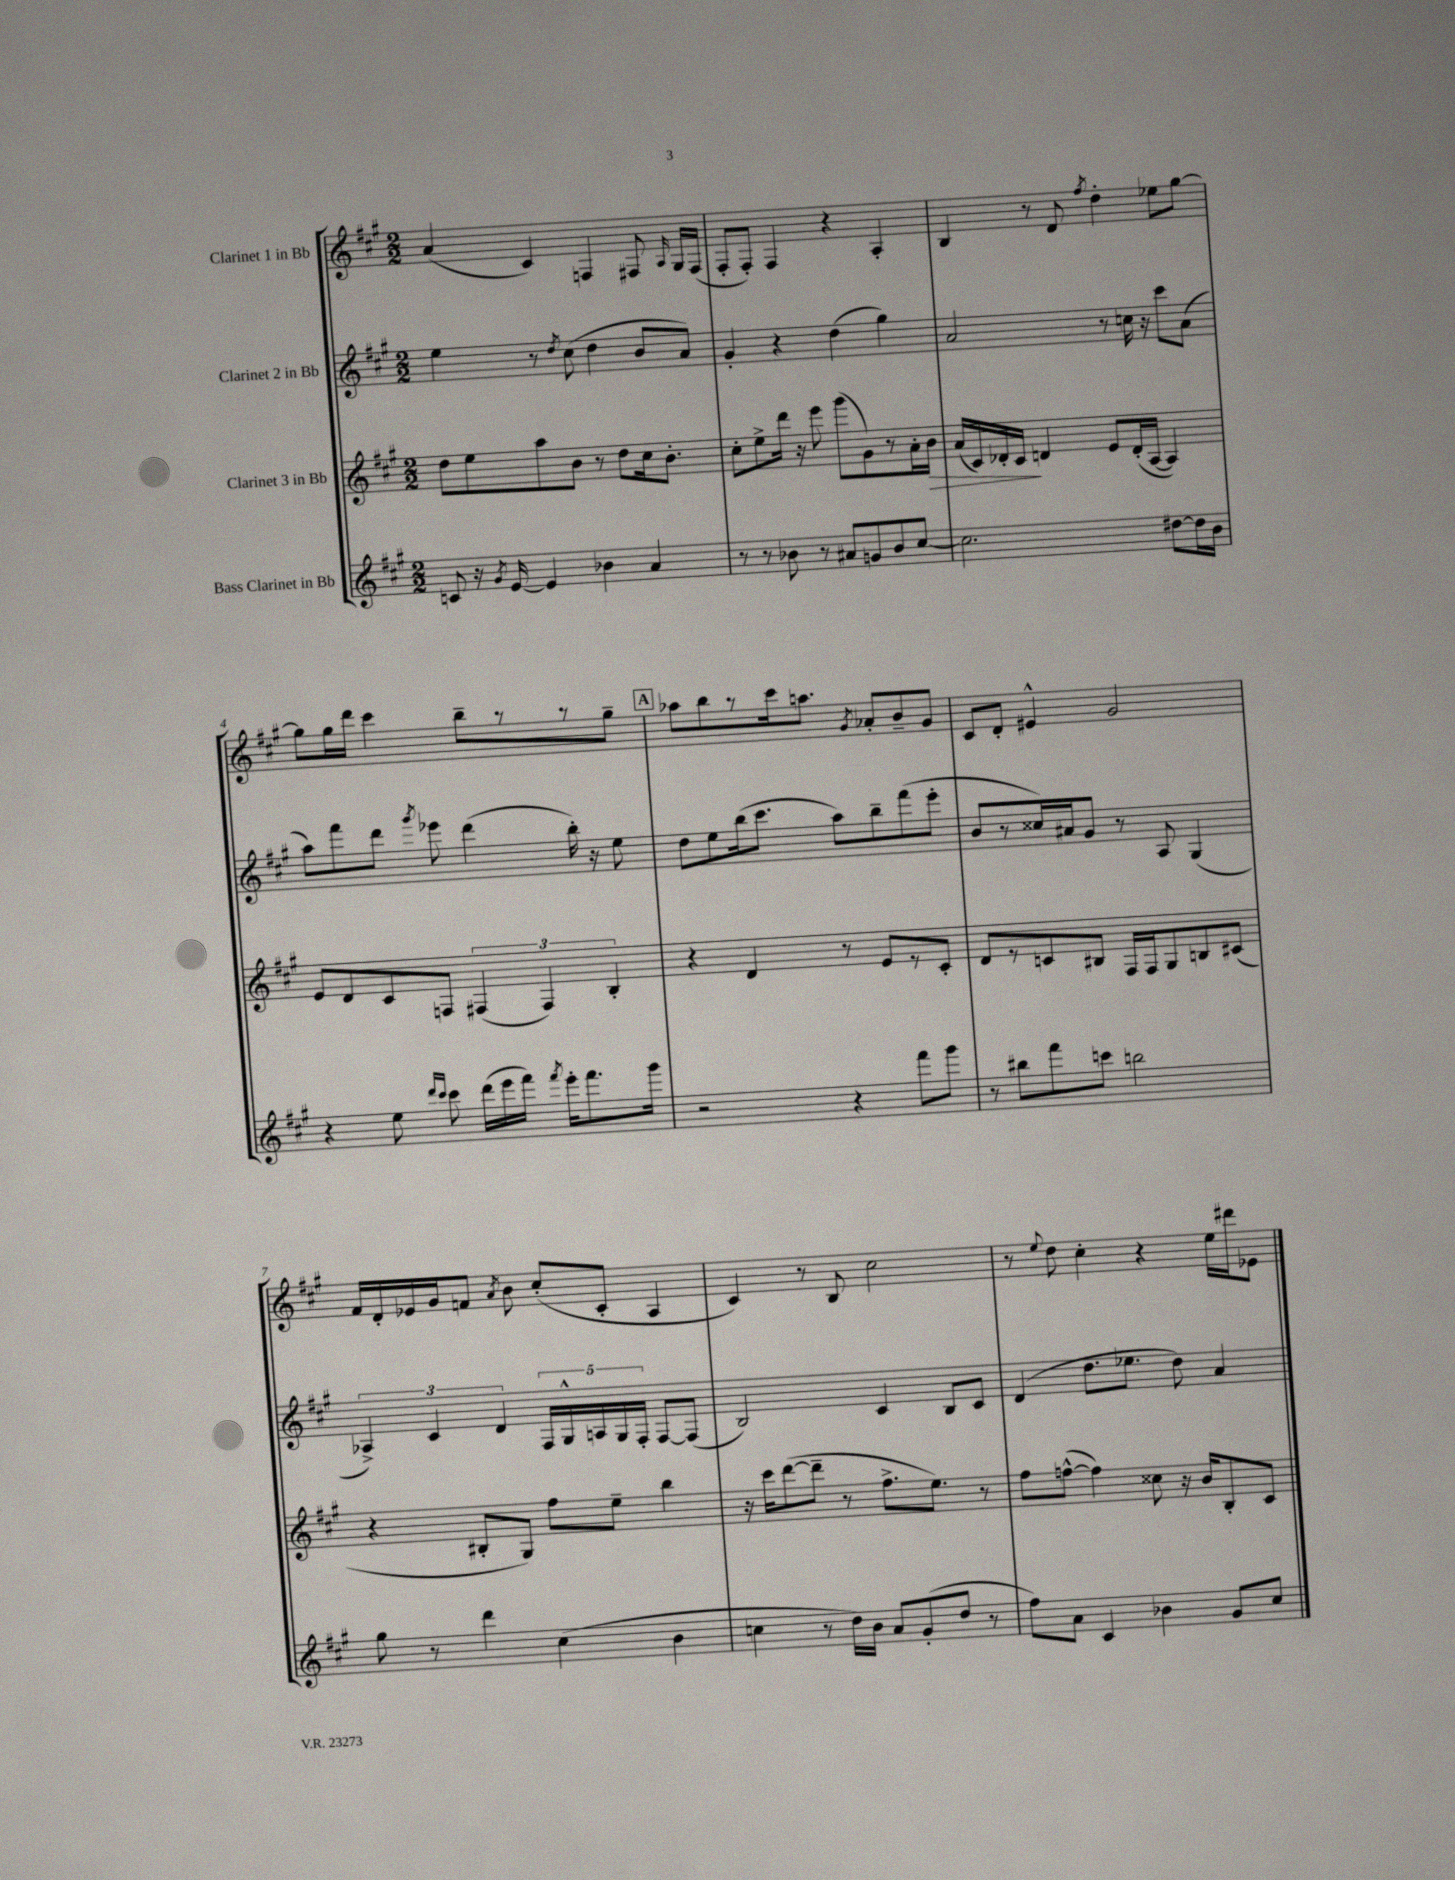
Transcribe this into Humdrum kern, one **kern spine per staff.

**kern	**kern	**kern	**kern
*staff4	*staff3	*staff2	*staff1
*clefG2	*clefG2	*clefG2	*clefG2
*k[f#c#g#]	*k[f#c#g#]	*k[f#c#g#]	*k[f#c#g#]
*M2/2	*M2/2	*M2/2	*M2/2
8c/	8dd\L	4ee\	(4a/
16r	8ee\	.	.
8qg#/	.	.	.
[16e/	.	.	.
4e/]	8aa\	8r	4c#/)
.	.	8qdd/	.
.	8b\J	(8cc#\	.
4b-\	8r	4dd\	4F/
.	8dd\L	.	.
4a/	16cc#\k	8b/L	8F#/
.	8.b'\J	.	.
.	.	.	16qqA/
.	.	8a/J)	16G#/LL
.	.	.	(16F#/JJ
=	=	=	=
8r	8cc#'\L	4g#'/	8F#'/L
8r	8ee^\	.	8F#'/J)
8b-\	16ddd\Jk	4r	4F#/
.	16r	.	.
8r	8eee\	.	.
8a#/L	(8ggg#\L	(4dd\	4r
8g/	8g#\)	.	.
8b-/	8r	4gg#\)	4A'/
[8cc#/J	16a'\L	.	.
.	16b\JJ	.	.
=	=	=	=
2.cc#\]	(16a/LL	2a/	4B/
.	16c#/)	.	.
.	16d-'/	.	.
.	16c#/JJ	.	.
.	4d/	.	8r
.	.	.	8d/
.	.	.	8qff#/
.	8e/L	8r	4dd'\
.	(16d'/L	16cc\	.
.	[16A/JJ	16r	.
[8dd#\L	4A/])	8ccc#\L	8ee-\L
16dd#\]L	.	(8a\J	[8gg#\J
16b\JJ	.	.	.
=	=	=	=
4r	8e/L	8aa\L)	8gg#\]L
.	8d/	8fff#\	16gg#\L
.	.	.	16ddd\JJ
8ee\	8c#/	8ddd\J	4ccc#\
16qqddd/LL	.	.	.
16qqccc#/JJ	.	8qggg#/	.
8ccc#\	8F/J	8eee-\	.
(16ddd\LL	(6F#/	(4ddd\	8bb~\L
16eee\	.	.	.
16fff#\JJ)	.	.	8r
.	6F#/)	.	.
8qfff#/	.	.	.
16eee'\LK	.	.	.
8.fff#\	.	16bb'\)	8r
.	.	16r	.
.	6B'/	.	.
.	.	8ee\	8gg#~\J
16ggg#\Jk	.	.	.
=	=	=	=
2r	4r	8dd\L	8aa-\L
.	.	8ee\	8bb\
.	4d/	(16bb\k	8r
.	.	8.ccc#\J	.
.	.	.	16ccc#\k
.	.	.	8.aa\J
4r	8r	8aa\L)	.
.	.	.	8qg#/
.	8e/L	8bb~\	8a-'/L
8fff#\L	8r	(8fff#\	8b~/
8ggg#\J	8c#'/J	8eee'\J	8g#/J
=	=	=	=
8r	8d/L	8b/L	8c#/L
8bb#\L	8r	8r	8d'/J
8fff#\	8c/	16cc##/L)	4e#^^/
.	.	16a#/J	.
8ccc\J	8B#/J	8g#/J	.
2bb\	16F#/LL	8r	2g#/
.	16F#/J	.	.
.	8G#/	8A/	.
.	8B/	(4G#/	.
.	(8c#/J	.	.
=	=	=	=
8gg#\	4r	6A-^/)	16f#/LL
.	.	.	16d'/
8r	.	.	16e-/
.	.	6c#/	.
.	.	.	16g#/J
4ddd\	8B#'/L	.	8f/J
.	.	6d/	.
.	.	.	8qa/
.	8G#/J)	.	8b\
(4cc#\	8ff#\L	20F#/LL	(8cc#'/L
.	.	20G#^^/	.
.	.	20A/	.
.	8ee~\J	.	8c#'/J
.	.	20G#/	.
.	.	20F#'/JJ	.
4b\	4bb\	[8F#/L	4A/
.	.	(8F#/]J	.
=	=	=	=
4cc\	16r	2B/)	4c#/)
.	16ccc#\LK	.	.
.	([8ddd\	.	.
8r	8ddd~\]J	.	8r
16dd\LL)	8r	.	8B/
16b\JJ	.	.	.
8a/L	8.ff#^\L	4c#/	2cc#\
(8g#'/	.	.	.
.	8.ee\J)	.	.
8dd/J	.	8B/L	.
8r	8r	8c#/J	.
=	=	=	=
8ff#\L)	8ff#\L	(4d/	8r
.	.	.	8qqee/
8a\J	([8ff^^\J	.	8dd\
4c#/	4ff\])	8.dd\L	4cc#'\
.	.	8.ee-\J	.
4b-\	8cc##\	.	4r
.	16r	8dd\)	.
.	16b/LK	.	.
8g#/L	8B'/	4a/	16ee\LL
.	.	.	16ddd#\J
8cc#/J	8c#/J	.	8e-\J
==	==	==	==
*-	*-	*-	*-
